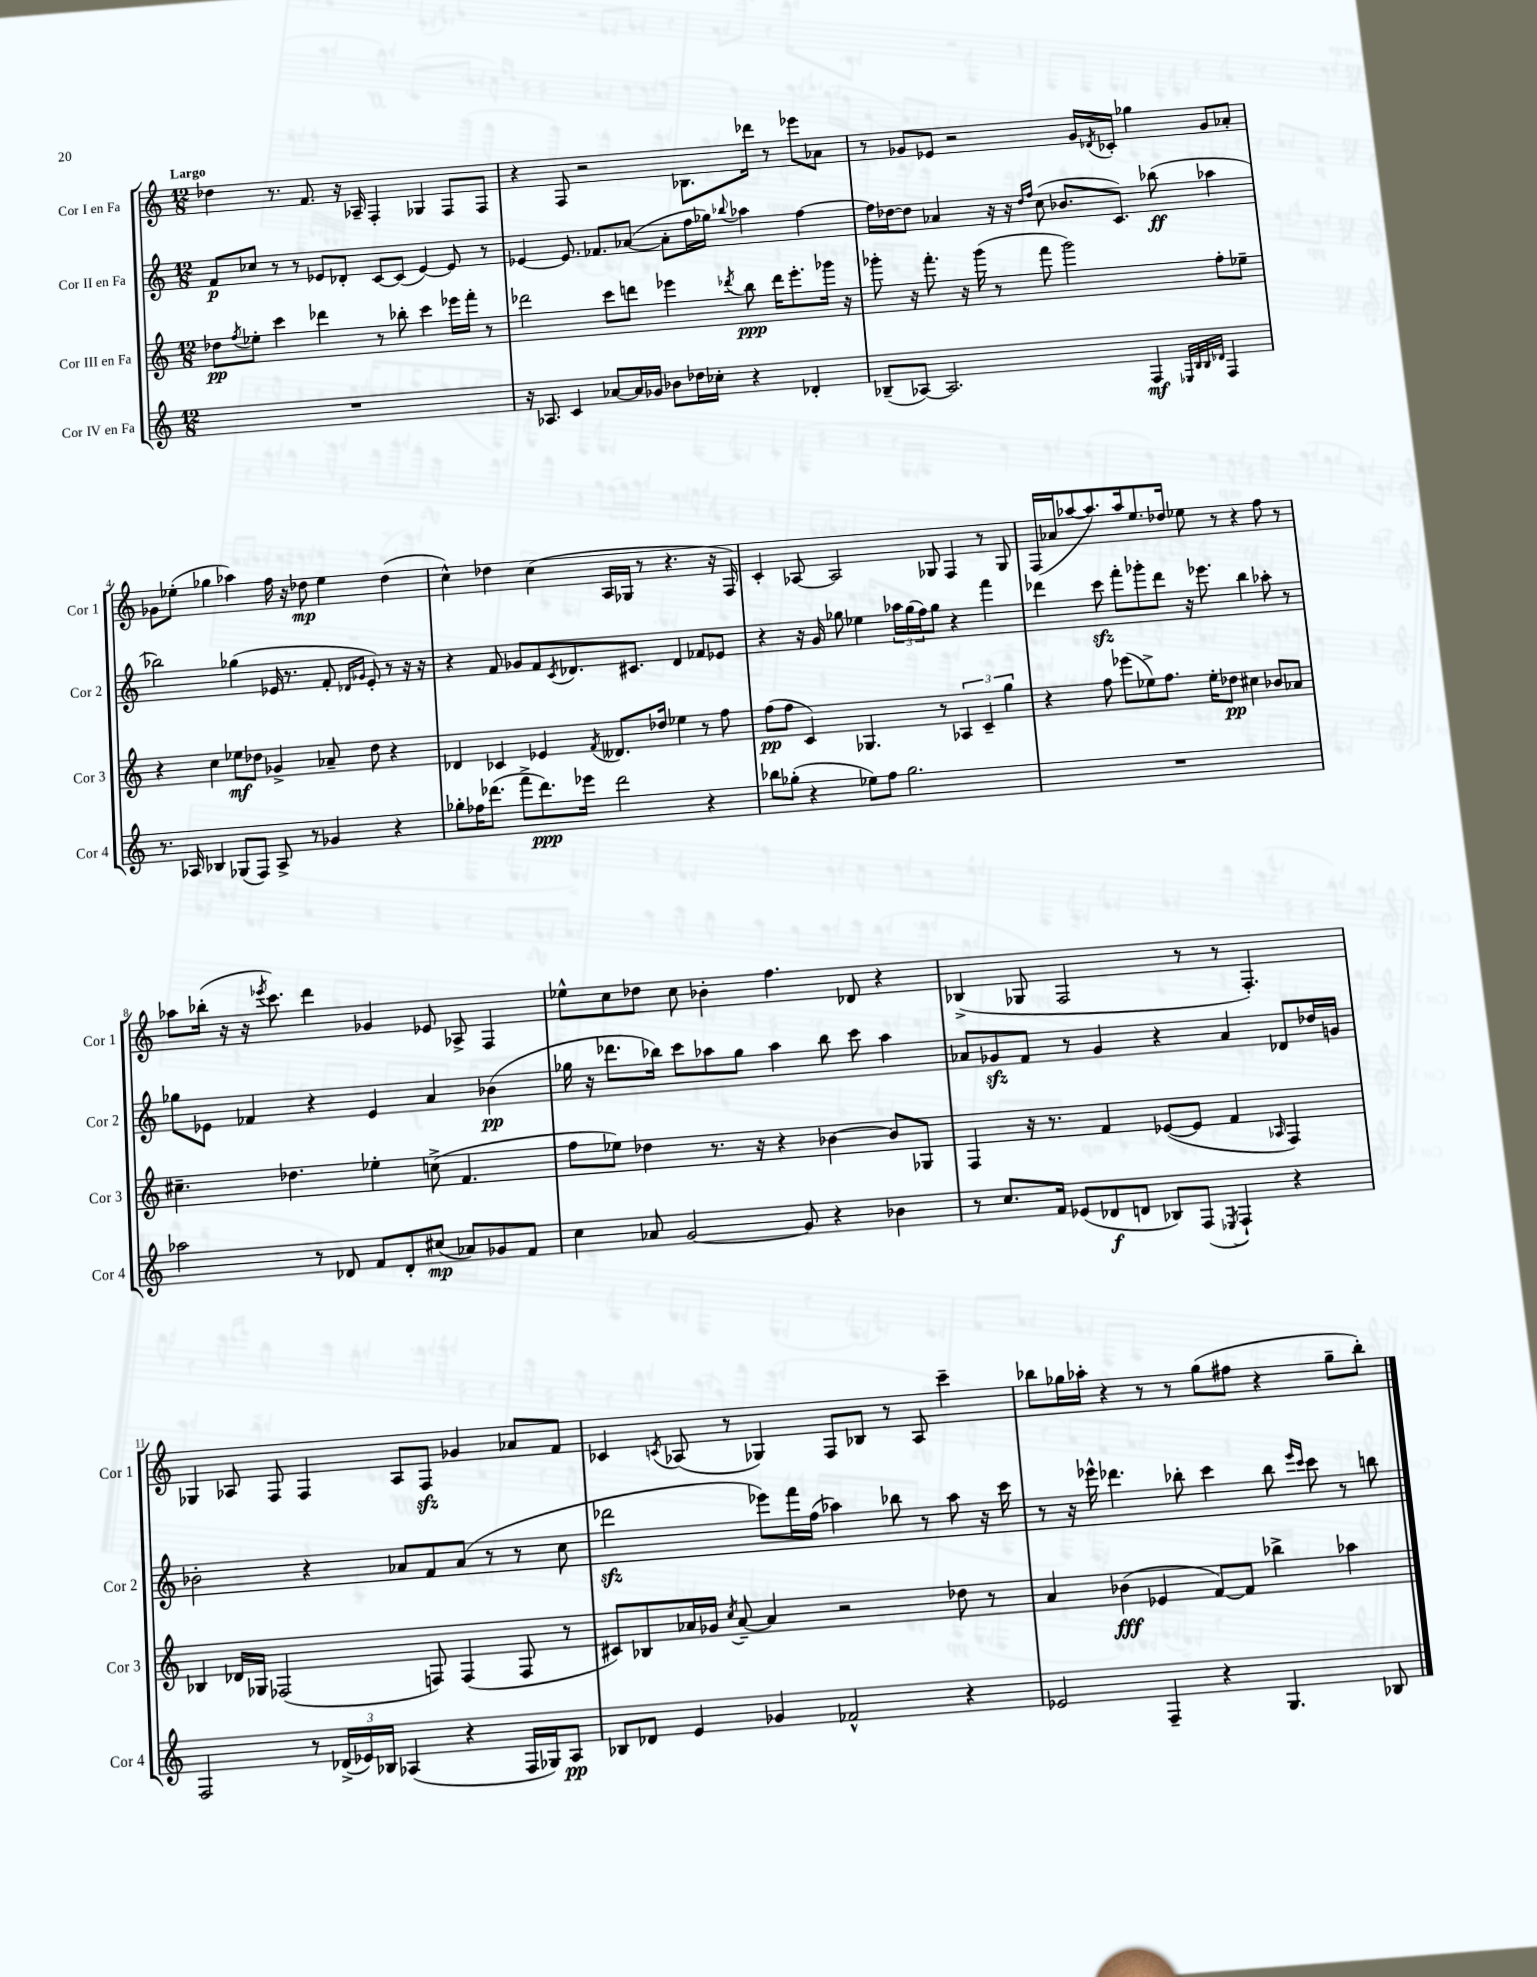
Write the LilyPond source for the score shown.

<<
\new StaffGroup <<
\new Staff = "s0" \with { instrumentName = "Cor I en Fa" shortInstrumentName = "Cor 1" } {
    \clef treble \key c \major \numericTimeSignature \time 12/8 \tempo "Largo"
    des''4 r8. f'8. r16 aes16-- f4-. ges4 f8 f8 |
    r4 f8 r2 bes8. des'''16 r8 ees'''8 aes'8 |
    r8 ges'8 ees'8 r2 ges'16 \acciaccatura { des'8 } ces'16-. ges''4 ges'8 aes'8-. |
    ges'8 ees''8-.( ges''4 aes''4) f''16 r16 des''8\mp ees''4 des''4( |
    c''4-^) des''4 c''4( a16 ges16 r8 r4. r16 f16) |
    c'4-. aes8~ aes2 ges8 f4 r8 ges8 |
    f16( aes'16 aes''8~ aes''8.) aes''16 e''8. des''16 ees''8 r8 r4 f''8 r8 |
    aes''8 bes''16-.( r16 r16 \acciaccatura { ees'''8 } c'''8.) d'''4 ges'4 ees'8 aes8-> f4 |
    ees''8-^ c''8 des''8 c''8 bes'4-. f''4. des'8 r4 |
    bes4->( ges8 f2 r8 r8 f4.-.) |
    ges4 aes8 f8 f4 aes8 f8\sfz ges'4 aes'8 f'8 |
    ces'4 \acciaccatura { c'8 } aes8( r8 ges4) f8 bes8 r8 aes8 c'''4-- |
    bes''8 ges''16 aes''16-. r4 r8 r8 ges''8( fis''8 r4 ges''8-- bes''8-.) \bar "|." |
}
\new Staff = "s1" \with { instrumentName = "Cor II en Fa" shortInstrumentName = "Cor 2" } {
    \clef treble \key c \major \numericTimeSignature \time 12/8
    f'8\p ces''8 r8 r8 ees'8 des'8-. c'8~ c'8( ees'4~) ees'8 r8 |
    ees'4~ ees'8. fes'8. aes'8~( aes'8-. f''16 ges''16) \appoggiatura { bes''8 } aes''4 f''4~ |
    f''16 des''16~ des''8 aes'4 r16 r16 \grace { des''16 f''16 } c''8( bes'8. c'8.) bes''8\ff( aes''4 |
    bes''2) ges''4( ees'16 r8. f'8-. \grace { des'16 ges'16 } ees'8-.) r8 r16 r16 |
    r4 f'8 ges'8 f'8 \acciaccatura { c'8 } des'8. cis'8. des'4 fes'8 ees'8 |
    r4 r16 g'16 ges''8 ees''4 \tuplet 3/2 { aes''16 ges''16( f''16) } ges''8 r4 f'''4 |
    des'''4 c'''8\sfz f'''8-. ges'''8-. des'''8 r16 ees'''8. b''4 aes''8-. r8 |
    ges''8 ees'8 fes'4 r4 ees'4 a'4 bes'4\pp( |
    ges''16 r16 des'''8. bes''16) c'''8 aes''8 ges''8 aes''4 bes''8 c'''8 aes''4 |
    aes'8 ges'8\sfz f'8 r8 ges'4 r4 aes'4 des'8 des''16 g'16 |
    bes'2-. r4 aes'8 f'8 aes'8( r8 r8 c''8 |
    des'''2\sfz ees'''8) f'''16 f''16( aes''4) bes''8 r8 aes''8 r16 c'''16 |
    r8 r16 ees'''16-^ des'''4. bes''8-. c'''4 bes''8 \grace { ees'''16 c'''16 } c'''8 r8 b''8 \bar "|." |
}
\new Staff = "s2" \with { instrumentName = "Cor III en Fa" shortInstrumentName = "Cor 3" } {
    \clef treble \key c \major \numericTimeSignature \time 12/8
    des''8\pp \acciaccatura { f''8 } ees''8-. c'''4 des'''4 r8 bes''8-. c'''4 ees'''16 f'''16-. r8 |
    des'''2 c'''8 d'''8 ees'''4 \acciaccatura { des'''8 } b''8\ppp des'''16 ees'''8.-. ges'''16 r16 |
    ges'''8-. r16 f'''8.-. r16 ges'''16( r8 f'''8 ges'''2) f''8-. ees''8-- |
    r4 c''4 ees''8\mf des''8 ges'4-> aes'8-- des''8 r4 |
    des'4 ces'4 ees'4 \acciaccatura { f'8 } deses'8. des''16 ees''4 r8 f''8 |
    f''8\pp( f''8 c'4) ges4. r8 \tuplet 3/2 { aes4 c'4-- g''4 } |
    r4 f''8 ees'''8( ees''8->) f''8. ees''16-. des''8\pp cis''4 bes'8 aes'8 |
    cis''4.-- des''4. ees''4-. c''8->( f'4. |
    f''8 ees''8) des''4 r8. r16 r4 bes'4~ bes'8 ges8 |
    f4 r16 r8. f'4 ees'8~( ees'8 f'4 \grace { aes16 } f4) |
    bes4 des'16 ges16 fes2( f8) f4( f8 r8 |
    cis'8) bes8 aes'16 ges'16 \acciaccatura { c''8 } aes'8~-- aes'4 r2 des''8 r8 |
    a'4 bes'4\fff( ees'4 f'8~) f'8 bes''4-> aes''4 \bar "|." |
}
\new Staff = "s3" \with { instrumentName = "Cor IV en Fa" shortInstrumentName = "Cor 4" } {
    \clef treble \key c \major \numericTimeSignature \time 12/8
    R1. |
    r16 aes8. c'4 aes'8~ aes'16 ges'16 bes'8 des''16 ces''16-. r4 des'4-. |
    bes8--( aes8~) aes2. f4\mf \grace { ees32 bes32 bes32 des'32 } f4 |
    r8. aes16 bes4 ges8( f8) aes8-> r8 ges'4 r4 |
    ges''8-. fes''16 des'''8.( f'''8-> des'''8.\ppp) ees'''16 des'''2 r4 |
    bes''8 ges''8-.( r4 ees''8) f''8 ges''2. |
    R1. |
    aes''2 r8 des'8 f'8 des'8-. cis''8\mp( aes'8) ges'8 f'8 |
    c''4 aes'8 g'2~ g'8 r4 bes'4 |
    r8 c''8. f'16 ees'8( des'8\f d'8 bes8) f8( \acciaccatura { ees8 } f4-!) r4 |
    f2 r8 \tuplet 3/2 { des'16->( ees'16) bes16 } aes4( r4 f16 ges16) aes8\pp |
    bes8 des'8 e'4 ges'4 fes'2-^ r4 |
    ees'2 f4-- r4 g4. bes8 \bar "|." |
}
>>
>>
